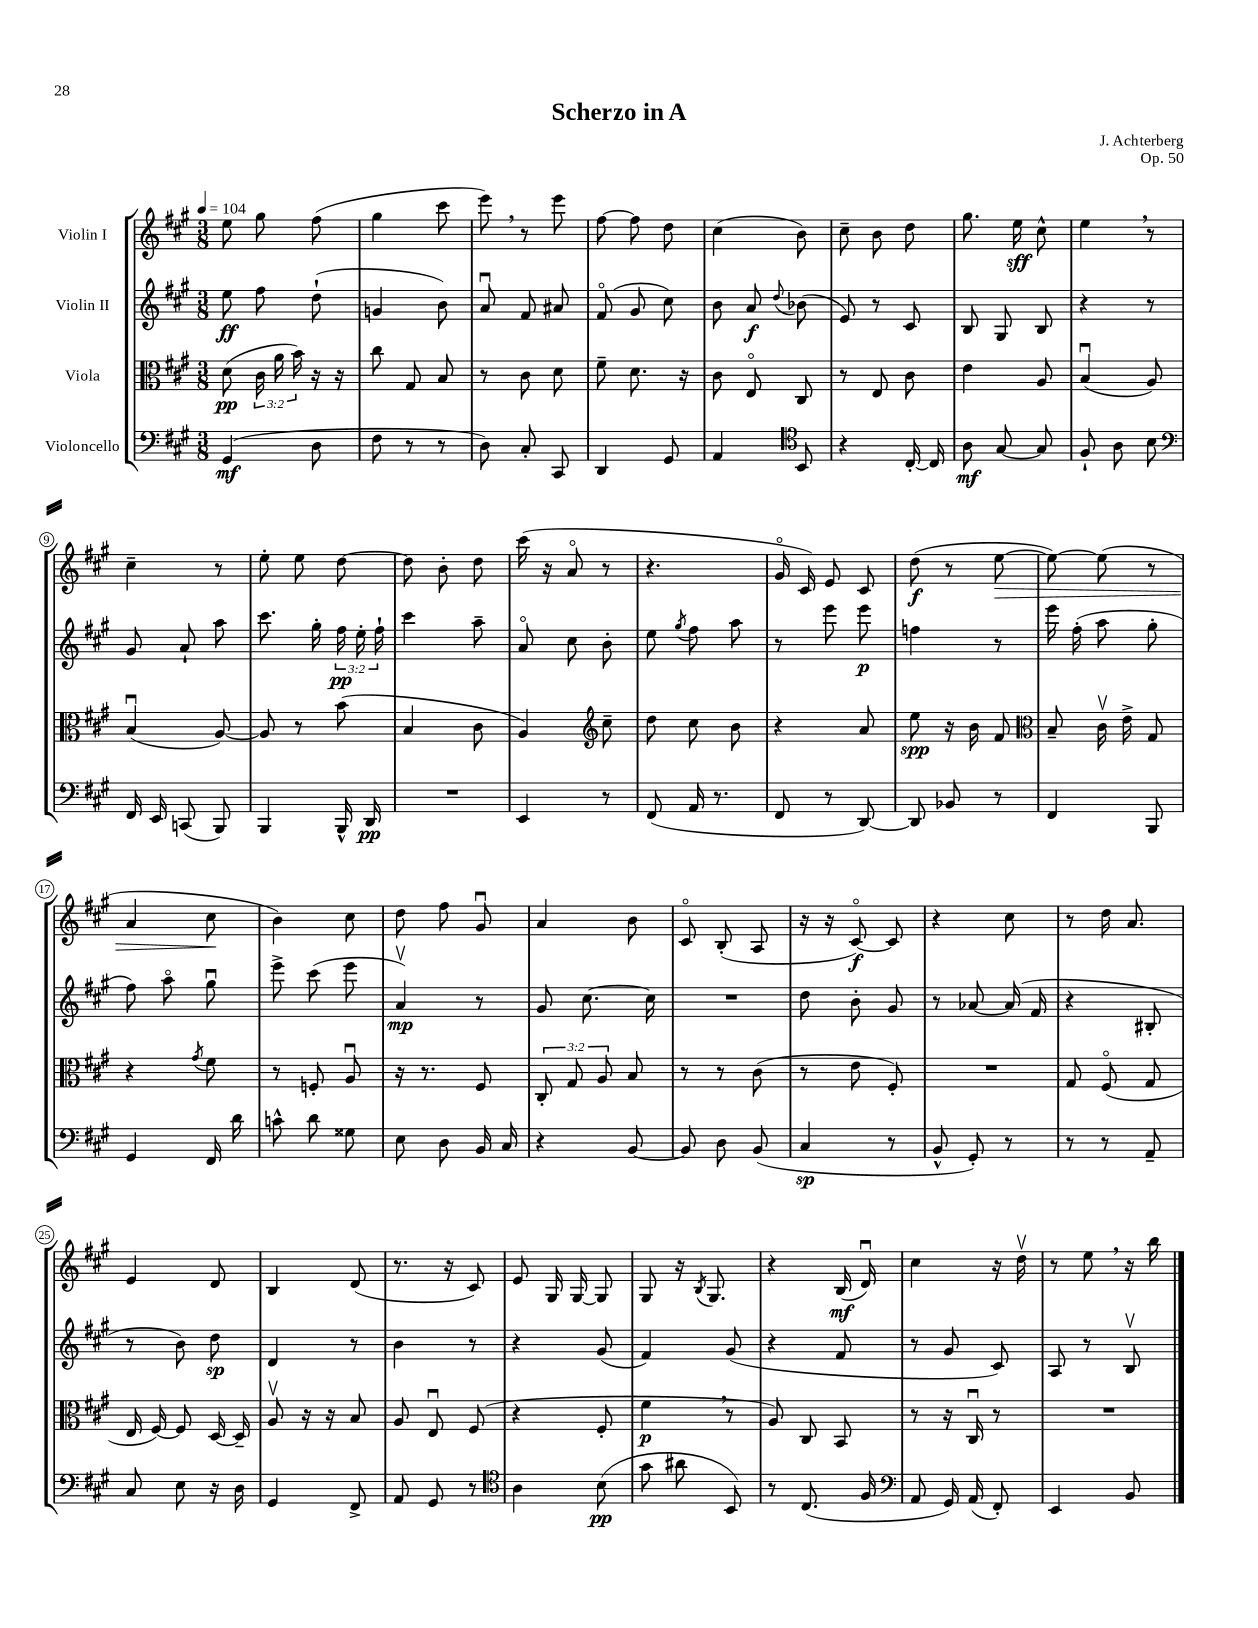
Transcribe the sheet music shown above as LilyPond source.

\header { title = "Scherzo in A" composer = "J. Achterberg" opus = "Op. 50" }
<<
\new StaffGroup <<
\new Staff = "s0" \with { instrumentName = "Violin I" } {
    \clef treble \key a \major \numericTimeSignature \time 3/8 \tempo 4 = 104
    \autoBeamOff e''8 gis''8 fis''8( |
    gis''4 cis'''8 |
    e'''8) \breathe r8 e'''8 |
    fis''8~ fis''8 d''8 |
    cis''4( b'8) |
    cis''8-- b'8 d''8 |
    gis''8. e''16\sff cis''8-^ |
    e''4 \breathe r8 |
    cis''4-- r8 |
    e''8-. e''8 d''8~ |
    d''8 b'8-. d''8 |
    cis'''16( r16 a'8\flageolet r8 |
    r4. |
    gis'16\flageolet cis'16) e'8 cis'8 |
    d''8\f( r8 e''8~\> |
    e''8~) e''8( r8 |
    a'4 cis''8\! |
    b'4) cis''8 |
    d''8 fis''8 gis'8\downbow |
    a'4 b'8 |
    cis'8\flageolet b8-.( a8 |
    r16 r16 cis'8~\flageolet\f) cis'8 |
    r4 cis''8 |
    r8 d''16 a'8. |
    e'4 d'8 |
    b4 d'8( |
    r8. r16 cis'8) |
    e'8 gis16 gis16~ gis8 |
    gis8 r16 \acciaccatura { b8 } gis8. |
    r4 b16\mf( d'16\downbow) |
    cis''4 r16 d''16\upbow |
    r8 e''8 \breathe r16 b''16 \bar "|." |
}
\new Staff = "s1" \with { instrumentName = "Violin II" } {
    \clef treble \key a \major \numericTimeSignature \time 3/8 \override Staff.TupletNumber.text = #tuplet-number::calc-fraction-text
    \autoBeamOff e''8\ff fis''8 d''8-!( |
    g'4 b'8) |
    a'8\downbow fis'8 ais'8 |
    fis'8\flageolet( gis'8 cis''8) |
    b'8 a'8\f \appoggiatura { d''8 } bes'8( |
    e'8) r8 cis'8 |
    b8 gis8 b8 |
    r4 r8 |
    gis'8 a'8-! a''8 |
    cis'''8. gis''16-. \tuplet 3/2 { fis''16\pp e''16-. fis''16-! } |
    cis'''4 a''8-- |
    a'8\flageolet cis''8 b'8-. |
    e''8 \acciaccatura { gis''8 } fis''8 a''8 |
    r8 e'''8 e'''8\p |
    f''4 r8 |
    e'''16 fis''16-.( a''8 gis''8-. |
    fis''8) a''8\flageolet gis''8\downbow |
    e'''8-> cis'''8( e'''8 |
    a'4\upbow\mp) r8 |
    gis'8 cis''8.~ cis''16 |
    R4. |
    d''8 b'8-. gis'8 |
    r8 aes'8~ aes'16( fis'16 |
    r4 bis8-. |
    r8 b'8) d''8\sp |
    d'4 r8 |
    b'4 r8 |
    r4 gis'8( |
    fis'4) gis'8( |
    r4 fis'8 |
    r8 gis'8 cis'8) |
    a8 r8 b8\upbow \bar "|." |
}
\new Staff = "s2" \with { instrumentName = "Viola" } {
    \clef alto \key a \major \numericTimeSignature \time 3/8 \override Staff.TupletNumber.text = #tuplet-number::calc-fraction-text
    \autoBeamOff d'8\pp( \tuplet 3/2 { cis'16 a'16 b'16) } r16 r16 |
    cis''8 gis8 b8 |
    r8 cis'8 d'8 |
    fis'8-- d'8. r16 |
    cis'8 e8\flageolet cis8 |
    r8 e8 cis'8 |
    e'4 a8 |
    b4\downbow( a8) |
    b4\downbow( a8~) |
    a8 r8 b'8( |
    b4 cis'8 |
    a4) \clef treble cis''8-- |
    d''8 cis''8 b'8 |
    r4 a'8 |
    e''8\spp r16 b'16 fis'8 |
    \clef alto b8-- cis'16\upbow e'16-> gis8 |
    r4 \acciaccatura { gis'8 } fis'8 |
    r8 f8-. a8\downbow |
    r16 r8. fis8 |
    \tuplet 3/2 { cis8-. gis8 a8 } b8 |
    r8 r8 cis'8( |
    r8 e'8 fis8-.) |
    R4. |
    gis8 fis8\flageolet( gis8 |
    e16 fis16~) fis8 d16~ d16-- |
    a8\upbow r16 r16 b8 |
    a8 e8\downbow fis8( |
    r4 fis8-. |
    fis'4\p \breathe r8 |
    a8) cis8 b,8 |
    r8 r16 cis16\downbow r8 |
    R4. \bar "|." |
}
\new Staff = "s3" \with { instrumentName = "Violoncello" } {
    \clef bass \key a \major \numericTimeSignature \time 3/8
    \autoBeamOff gis,4\mf( d8 |
    fis8 r8 r8 |
    d8) cis8-. cis,8 |
    d,4 gis,8 |
    a,4 \clef tenor b,8 |
    r4 cis16~-. cis16 |
    a8\mf gis8~ gis8 |
    fis8-! a8 b8 |
    \clef bass fis,16 e,16 c,8( b,,8) |
    b,,4 b,,16-^ d,16\pp |
    R4. |
    e,4 r8 |
    fis,8( a,16 r8. |
    fis,8 r8 d,8~) |
    d,8 bes,8 r8 |
    fis,4 b,,8 |
    gis,4 fis,16 d'16 |
    c'8-^ d'8 gisis8 |
    e8 d8 b,16 cis16 |
    r4 b,8~ |
    b,8 d8 b,8( |
    cis4\sp r8 |
    b,8-^ gis,8-.) r8 |
    r8 r8 a,8-- |
    cis8 e8 r16 d16 |
    gis,4 fis,8-> |
    a,8 gis,8 r8 |
    \clef tenor a4 b8\pp( |
    gis'8 ais'8 b,8) |
    r8 cis8.( fis16 |
    \clef bass a,8 gis,16) a,16( fis,8-.) |
    e,4 b,8 \bar "|." |
}
>>
>>
\layout { \context { \Score \override BarNumber.stencil = #(make-stencil-circler 0.1 0.3 ly:text-interface::print) } }
